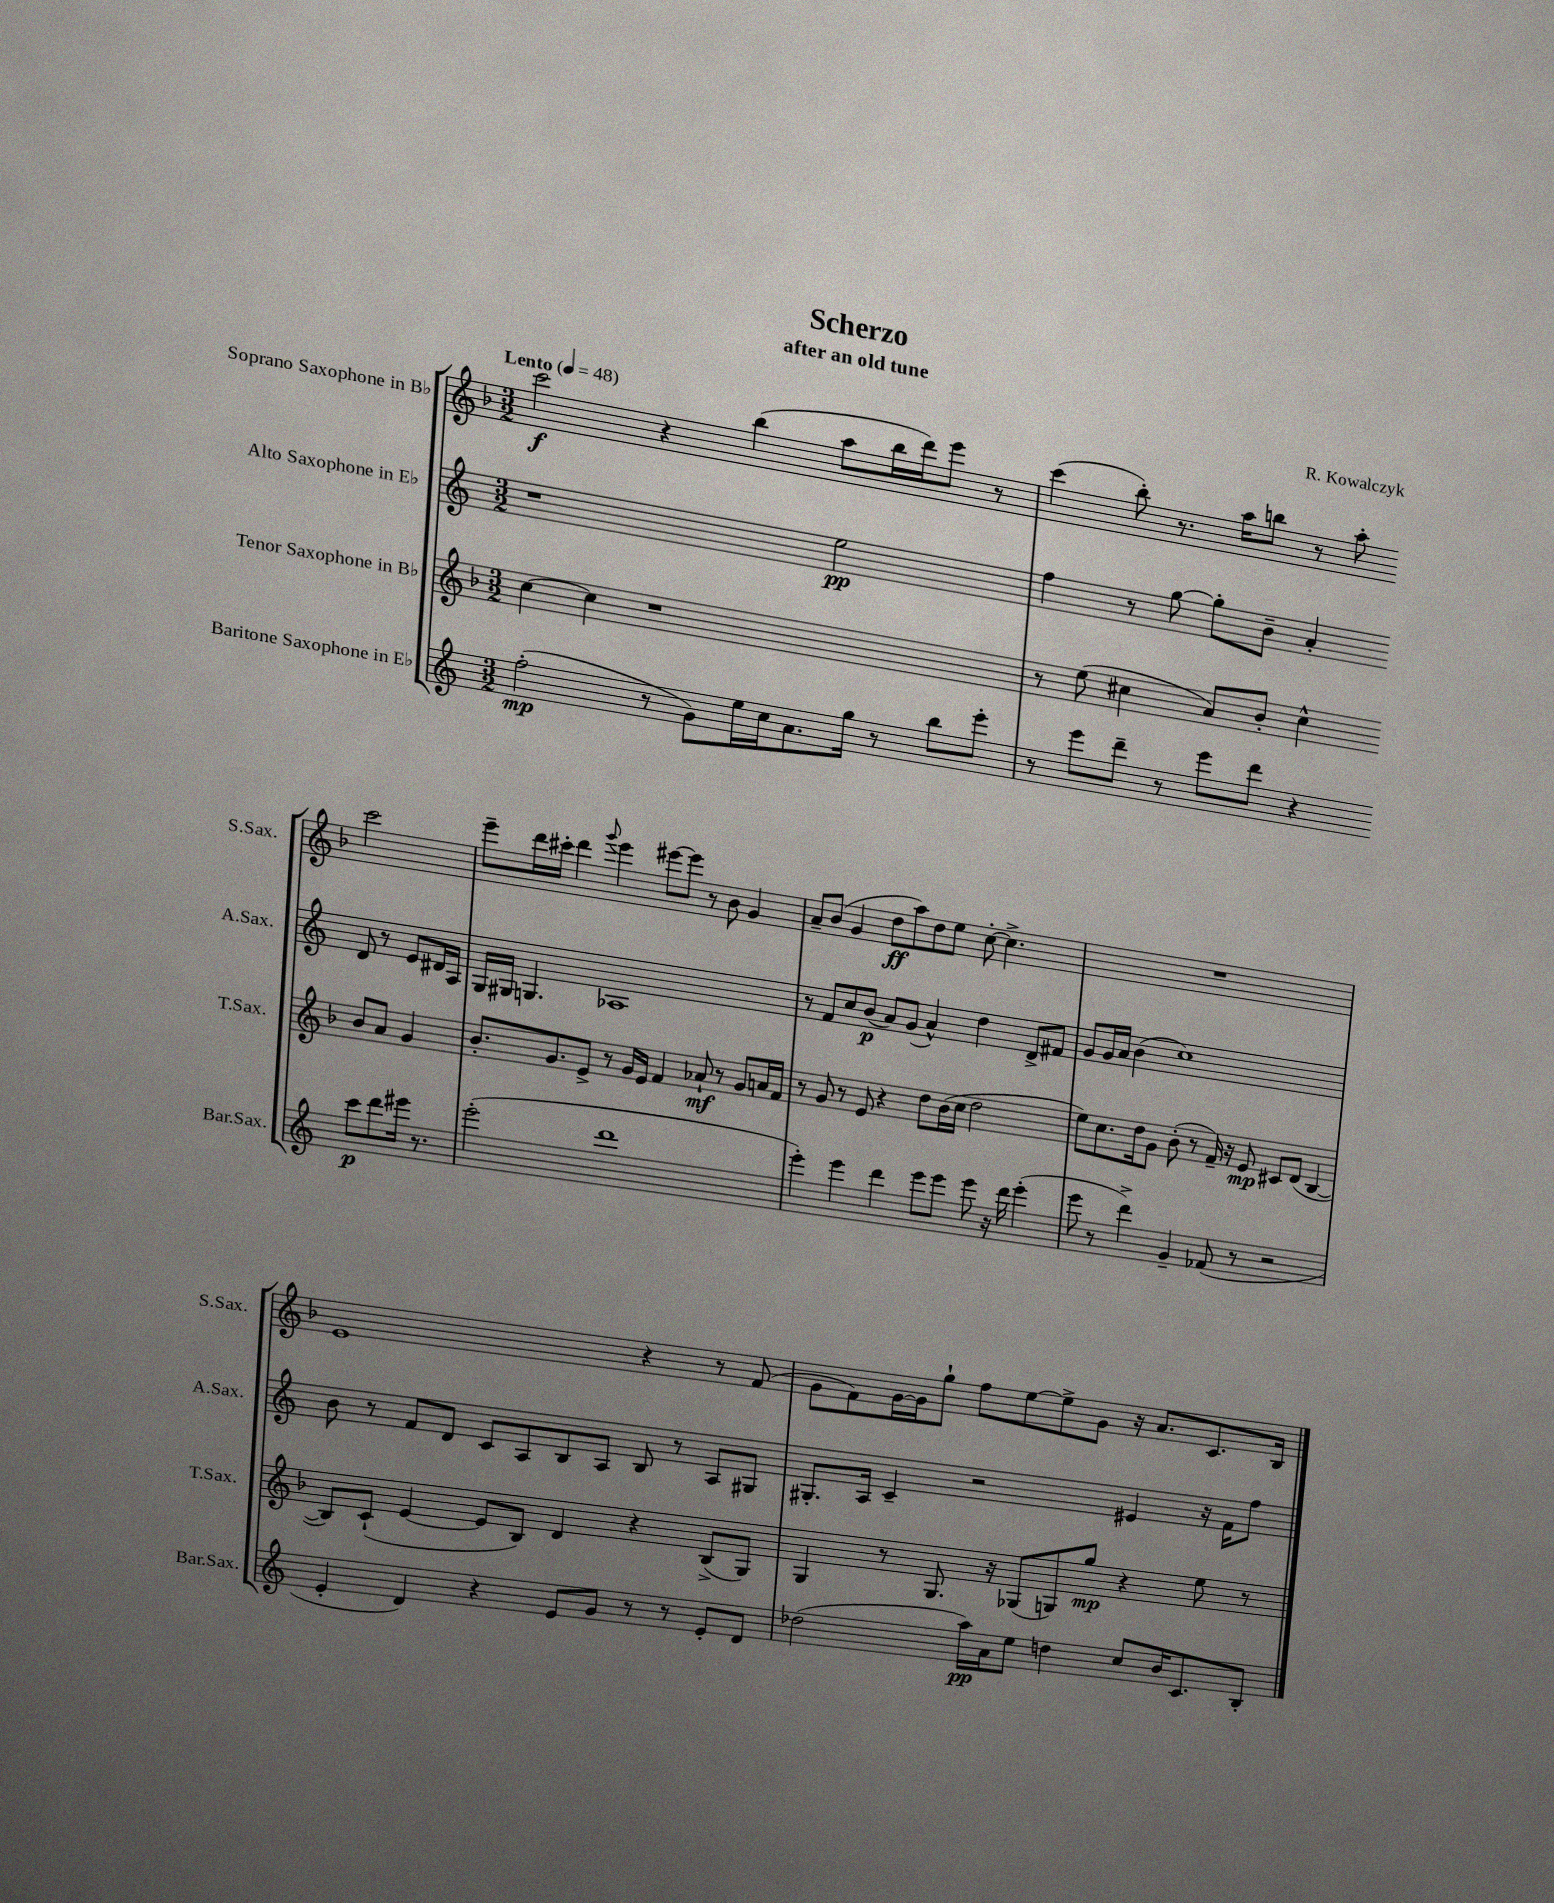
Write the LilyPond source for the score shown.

\header { title = "Scherzo" composer = "R. Kowalczyk" subtitle = "after an old tune" }
<<
\new StaffGroup <<
\new Staff = "s0" \with { instrumentName = "Soprano Saxophone in Bb" shortInstrumentName = "S.Sax." } {
    \clef treble \key f \major \numericTimeSignature \time 3/2 \tempo "Lento" 4 = 48
    c'''2\f r4 bes''4( a''8 bes''16 d'''16) e'''8 r8 |
    c'''4( bes''8-.) r8. a''16 b''8 r8 a''8-. c'''2 |
    e'''8-- d'''16 cis'''16-. d'''4 \appoggiatura { g'''8 } e'''4 eis'''8~ eis'''8 r8 bes'8 g'4 |
    a'8-- bes'8( g'4 d''8\ff a''8) d''8 e''8 c''8~-. c''4.-> |
    R1. |
    e'1 r4 r8 f'8( |
    g'8 f'8) g'16~ g'16 g''8-! f''8 e''8~ e''8-> g'8 r16 a'8. c'8. bes16 \bar "|." |
}
\new Staff = "s1" \with { instrumentName = "Alto Saxophone in Eb" shortInstrumentName = "A.Sax." } {
    \clef treble \key c \major \numericTimeSignature \time 3/2
    r1 e''2\pp |
    f''4 r8 g''8~ g''8-. b'8-- a'4-. d'8 r8 e'8 dis'16 a16 |
    g16 gis16 g4. aes1 |
    r8 f'8 c''8 b'8\p( a'8) g'8( a'4-^) d''4 d'8-> fis'8 |
    g'8 g'16 a'16 b'4( c''1) |
    b'8 r8 f'8 d'8 c'8 a8 b8 a8 b8 r8 a8 gis8 |
    gis8.-. a16 c'4-- r2 eis'4 r16 f'16 f''8 \bar "|." |
}
\new Staff = "s2" \with { instrumentName = "Tenor Saxophone in Bb" shortInstrumentName = "T.Sax." } {
    \clef treble \key f \major \numericTimeSignature \time 3/2
    c''4~ c''4 r1 |
    r8 e''8( cis''4 a'8) bes'8-. cis''4-^ bes'8 a'8 g'4 |
    bes'8.-. g'8. e'8-> r8 g'16 e'16 f'4 aes'8-!\mf r8 g'8 a'16 f'16 |
    r8 g'8 r8 e'8 r4 d''8 bes'16( c''16 d''2 |
    e''8) c''8. d''16 g'8 bes'8-.( r8 f'16--) r16 e'8\mp cis'8 d'8( bes4~ |
    bes8) c'8-!( e'4~ e'8 bes8) d'4 r4 bes8->( g8) |
    g4 r8 g8. r16 ges8( g8) g''8\mp r4 e''8 r8 \bar "|." |
}
\new Staff = "s3" \with { instrumentName = "Baritone Saxophone in Eb" shortInstrumentName = "Bar.Sax." } {
    \clef treble \key c \major \numericTimeSignature \time 3/2
    f''2-.\mp( r8 g'8) e''16 c''16 a'8. g''16 r8 b''8 e'''8-. |
    r8 e'''8 d'''8-- r8 e'''8 d'''8 r4 c'''8\p d'''8 eis'''16 r8. |
    e'''2-.( d'''1 |
    e'''4-.) e'''4 d'''4 e'''8 e'''8 e'''8 r16 d'''16 e'''4-.( |
    e'''8 r8 d'''4->) g'4-- fes'8( r8 r2 |
    e'4-. d'4) r4 e'8 g'8 r8 r8 e'8-. d'8 |
    des''2( a''16\pp) a'16 e''8 d''4 c''8 b'16 c'8. b8-. \bar "|." |
}
>>
>>
\layout { \context { \Score \remove "Bar_number_engraver" } }
